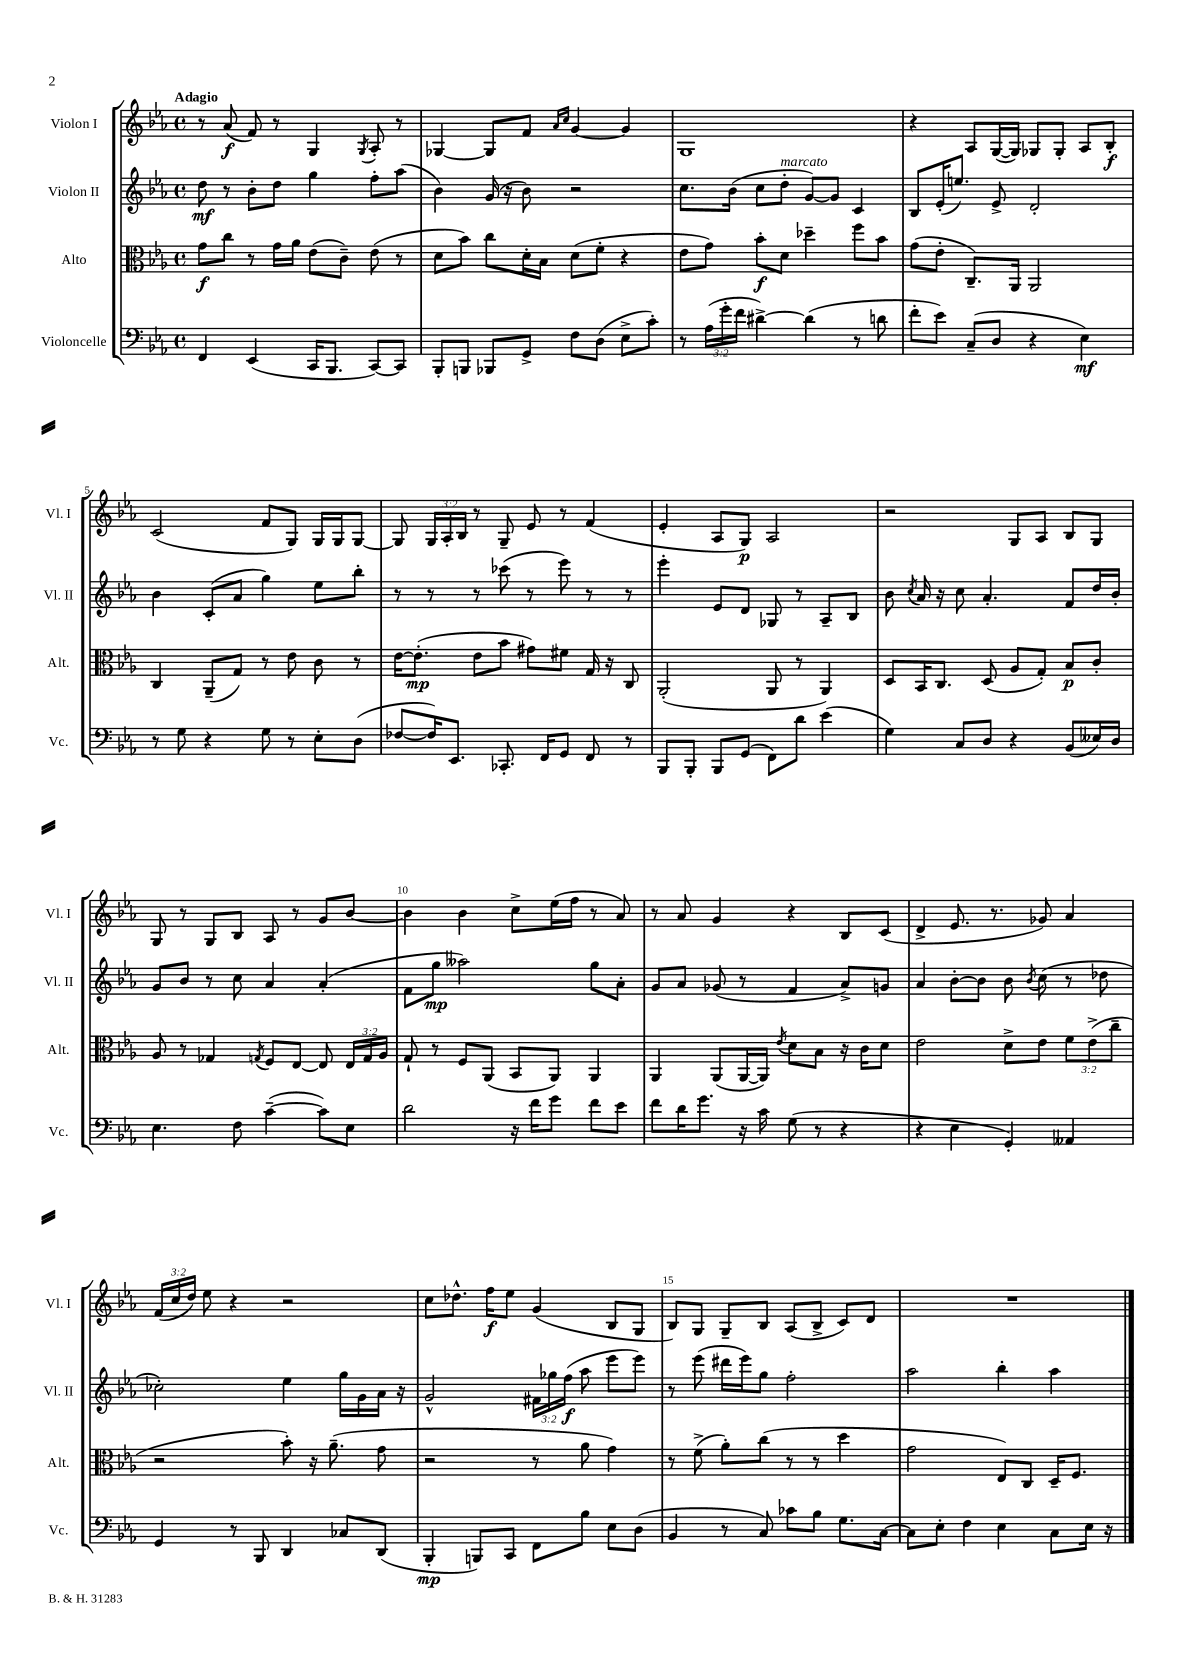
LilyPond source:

<<
\new StaffGroup <<
\new Staff = "s0" \with { instrumentName = "Violon I" shortInstrumentName = "Vl. I" } {
    \clef treble \key ees \major \defaultTimeSignature \time 4/4 \override Staff.TupletNumber.text = #tuplet-number::calc-fraction-text \tempo "Adagio"
    \autoBeamOff r8 aes'8\f( f'8) r8 g4 \acciaccatura { g8 } aes8-. r8 |
    ges4~ ges8[ f'8] \grace { aes'16[ c''16] } g'4~ g'4 |
    g1 |
    r4 aes8[ g16~( g16]) ges8[ ges8]-. aes8[ bes8]-.\f |
    c'2( f'8[ g8]) g16[ g16 g8]~ |
    g8 \tuplet 3/2 { g16[ aes16-. bes16] } r8 g8-- ees'8 r8 f'4( |
    ees'4-. aes8[ g8]\p) aes2 |
    r2 g8[ aes8] bes8[ g8] |
    g8 r8 g8[ bes8] aes8 r8 g'8[ bes'8]~ |
    bes'4 bes'4 c''8[-> ees''16( f''16] r8 aes'8) |
    r8 aes'8 g'4 r4 bes8[ c'8]( |
    d'4-> ees'8. r8. ges'8) aes'4 |
    \tuplet 3/2 { f'16[( c''16 d''16]) } ees''8 r4 r2 |
    c''8[ des''8.]-^ f''16[\f ees''8] g'4( bes8[ g8] |
    bes8[) g8] g8[-- bes8] aes8[( bes8]-> c'8[) d'8] |
    R1 \bar "|." |
}
\new Staff = "s1" \with { instrumentName = "Violon II" shortInstrumentName = "Vl. II" } {
    \clef treble \key ees \major \defaultTimeSignature \time 4/4 \override Staff.TupletNumber.text = #tuplet-number::calc-fraction-text
    \autoBeamOff d''8\mf r8 bes'8[-. d''8] g''4 f''8[-. aes''8]( |
    bes'4) g'16( r16 bes'8) r2 |
    c''8.[ bes'16]( c''8[ d''8]-.^\markup { \italic "marcato" } g'8[~) g'8] c'4 |
    bes8[ ees'16-.( e''8.]) ees'8-> d'2-. |
    bes'4 c'8[-.( aes'8] g''4) ees''8[ bes''8]-. |
    r8 r8 r8 ces'''8( r8 ees'''8) r8 r8 |
    ees'''4-. ees'8[ d'8] ges8 r8 aes8[-- bes8] |
    bes'8 \acciaccatura { c''8 } aes'16 r16 c''8 aes'4.-. f'8[ d''16 bes'16]-. |
    g'8[ bes'8] r8 c''8 aes'4 aes'4-.( |
    f'8[ g''8]\mp aeses''2) g''8[ aes'8]-. |
    g'8[ aes'8] ges'8( r8 f'4 aes'8[->) g'8] |
    aes'4 bes'8[~-. bes'8] bes'8 \acciaccatura { bes'8 } c''8( r8 des''8 |
    ces''2-.) ees''4 g''16[ g'16 aes'16] r16 |
    g'2-^ \tuplet 3/2 { fis'16[ ges''16 f''16]\f( } aes''8 ees'''8[ ees'''8]) |
    r8 ees'''8( dis'''16[ ees'''16) g''8] f''2-. |
    aes''2 bes''4-. aes''4 \bar "|." |
}
\new Staff = "s2" \with { instrumentName = "Alto" shortInstrumentName = "Alt." } {
    \clef alto \key ees \major \defaultTimeSignature \time 4/4 \override Staff.TupletNumber.text = #tuplet-number::calc-fraction-text
    \autoBeamOff g'8[\f c''8] r8 g'16[ aes'16] ees'8[( c'8]--) ees'8( r8 |
    d'8[ bes'8]) c''8[ d'16-. bes16] d'8[( f'8]-. r4 |
    ees'8[ g'8]) bes'8[-.\f d'8] des''4-- f''8[ bes'8] |
    g'8[( ees'8]-. c8.[--) aes,16] aes,2 |
    c4 aes,8[--( g8]) r8 ees'8 c'8 r8 |
    ees'16[~ ees'8.]-.\mp( ees'8[ bes'8] gis'8[) fis'8] g16 r16 c8 |
    aes,2-.( aes,8 r8 aes,4) |
    d8[ bes,16 c8.] d8( aes8[ g8]-.) bes8[\p c'8]-. |
    aes8 r8 ges4 \acciaccatura { g8 } f8[ ees8]~ ees8 \tuplet 3/2 { ees16[ g16 aes16] } |
    g8-! r8 f8[ aes,8]( bes,8[ aes,8]) aes,4 |
    aes,4 aes,8[( aes,16~ aes,16]) \acciaccatura { ees'8 } d'8[ bes8] r16 c'16[ d'8] |
    ees'2 d'8[-> ees'8] \tuplet 3/2 { f'8[ ees'8->( c''8]-- } |
    r2 bes'8-.) r16 aes'8.--( g'8 |
    r2 r8 aes'8 g'4) |
    r8 f'8->( aes'8[-.) c''8]( r8 r8 d''4 |
    g'2 ees8[) c8] d16[-- f8.] \bar "|." |
}
\new Staff = "s3" \with { instrumentName = "Violoncelle" shortInstrumentName = "Vc." } {
    \clef bass \key ees \major \defaultTimeSignature \time 4/4 \override Staff.TupletNumber.text = #tuplet-number::calc-fraction-text
    \autoBeamOff f,4 ees,4( c,16[ bes,,8.] c,8[~) c,8] |
    bes,,8[-. b,,8] bes,,8[ g,8]-> f8[ d8]( ees8[-> c'8]-.) |
    r8 \tuplet 3/2 { aes16[( g'16-. f'16] } dis'4~->) dis'4( r8 d'8 |
    f'8[-. ees'8]) c8[--( d8] r4 ees4\mf) |
    r8 g8 r4 g8 r8 ees8[-. d8]( |
    fes8[~ fes16) ees,8.] ces,8.-. f,16[ g,8] f,8 r8 |
    bes,,8[ bes,,8]-. bes,,8[ g,8]( f,8[) d'8] ees'4( |
    g4) c8[ d8] r4 bes,8[( eeses16) d16] |
    ees4. f8 c'4~--( c'8[) ees8] |
    d'2 r16 f'16[ g'8] f'8[ ees'8] |
    f'8[ d'16 g'8.] r16 c'16 g8( r8 r4 |
    r4 ees4 g,4-.) aeses,4 |
    g,4 r8 bes,,8 d,4 ces8[ d,8]( |
    bes,,4-.\mp b,,8[) c,8] f,8[ bes8] ees8[ d8]( |
    bes,4 r8 c8) ces'8[ bes8] g8.[ c16]~ |
    c8[ ees8]-. f4 ees4 c8[ ees16] r16 \bar "|." |
}
>>
>>
\layout { \context { \Score \override BarNumber.break-visibility = ##(#f #t #t) barNumberVisibility = #(every-nth-bar-number-visible 5) } }
